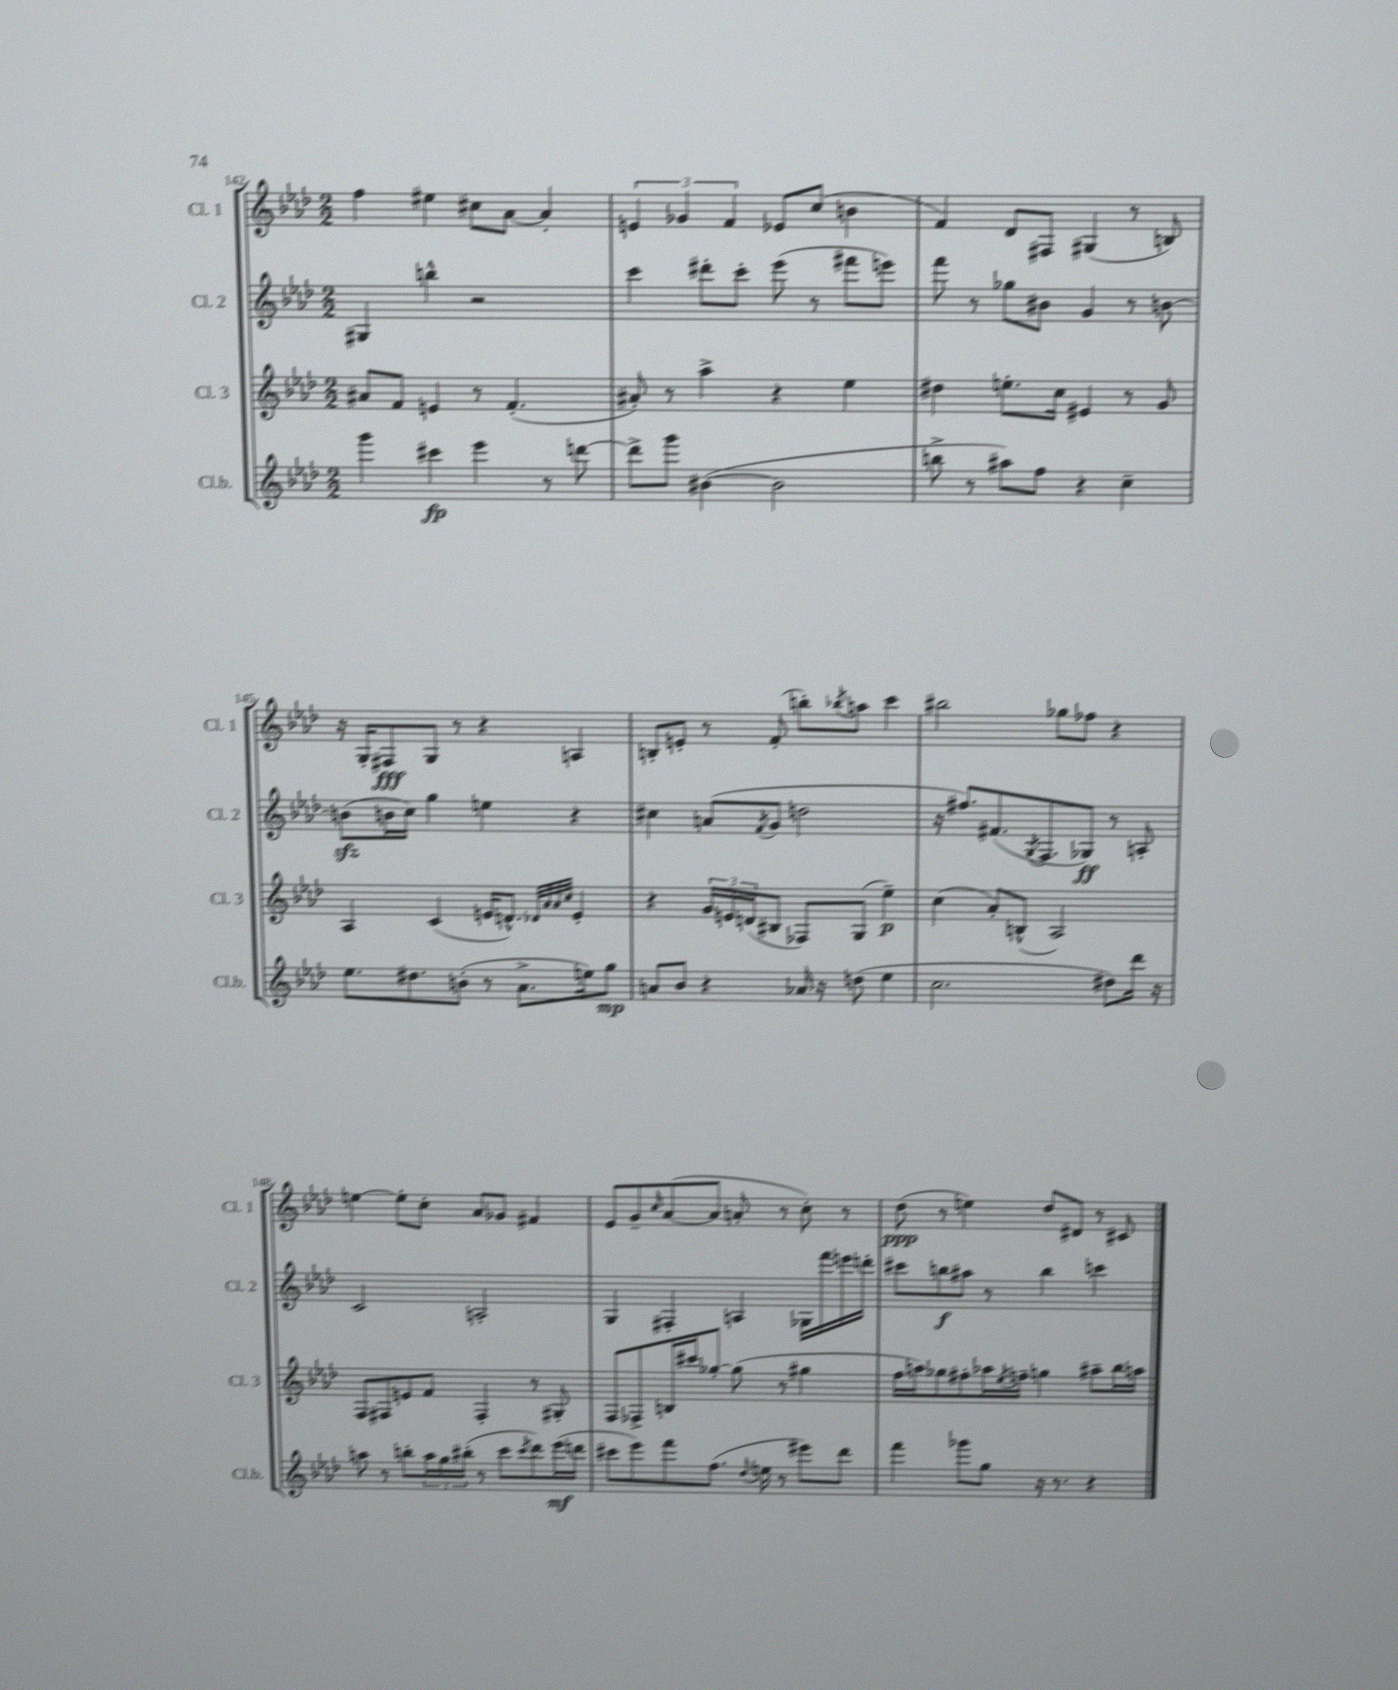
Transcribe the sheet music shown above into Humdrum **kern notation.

**kern	**kern	**kern	**kern
*staff4	*staff3	*staff2	*staff1
*clefG2	*clefG2	*clefG2	*clefG2
*k[b-e-a-d-]	*k[b-e-a-d-]	*k[b-e-a-d-]	*k[b-e-a-d-]
*M2/2	*M2/2	*M2/2	*M2/2
4ggg	8a#	4G#	4ff
.	8f	.	.
4ccc#	4e	4bb^^	4ee#
4eee-	8r	2r	8cc#
.	(4.f'	.	[8a-
8r	.	.	4a-']
[8ddd	.	.	.
=	=	=	=
8ddd^]	8a#')	4ccc	6e
8ggg	8r	.	.
.	.	.	6g-
([4b#	4aa-^	8ddd#'	.
.	.	.	6f
.	.	8ccc'	.
2b#]	4r	(8eee-	8e-
.	.	8r	(8cc
.	4ee-	8fff#	4b
.	.	8eee)	.
=	=	=	=
8bb^	4dd#	8fff	4f)
8r	.	8r	.
8aa#)	8.ee'	8gg-	8d-
8ff	.	8b#	8F#
.	16cc	.	.
4r	4e#	4g	(4G#
4cc~	8r	8r	8r
.	8g	[8b	8B)
=	=	=	=
8.ee-	4A-	(8b]	16r
.	.	.	16G'
.	.	16b	8F#
8.dd#	.	16cc)	.
.	(4c	4gg	8G
(8b'	.	.	8r
8r	16e	4ee	4r
.	8.d^^)	.	.
8.a-^	.	.	.
.	32qqd-	.	.
.	32qqa-	.	.
.	32qqa-	.	.
.	32qqcc	.	.
.	4e'	4r	4A
16ee)	.	.	.
8gg	.	.	.
=	=	=	=
8a	4r	4cc#	8B'
8b-	.	.	8e'
4r	24g	(8a	8r
.	24e	.	.
.	(24d	.	.
.	.	8qf	.
.	8B#	8g	(8f'
16a-	8F-)	2dd	8bb')
16r	.	.	.
.	.	.	8qbb-
(8dd	(8G	.	8aa
4ee-	4ee-~)	.	4ccc
=	=	=	=
2.cc	(4cc	16r	2bb#
.	.	8.ff#)	.
.	8a-')	(8.f#	.
.	(8B^^	.	.
.	.	8qG	.
.	.	8.F	.
.	2A-)	.	8gg-
.	.	8G-)	8ff-
8dd#)	.	8r	4r
16ddd-	.	8A'	.
16r	.	.	.
=	=	=	=
8aa	8F	2c	[4ee
8r	8F#	.	.
8bb'	8e	.	8ee']
24aa	8f	.	8cc'
24gg	.	.	.
(24bb#'	.	.	.
8r	4F#'	2A'	8a-
8ccc	.	.	8g-
8qccc	.	.	.
8ddd-)	8r	.	4f#
(16eee-	8G#'	.	.
16ddd	.	.	.
=	=	=	=
8ccc#	8F	4G	8e-
8eee-)	8F-^	.	8g~
.	.	.	16qqcc
8fff	16B	4F#'	([8a-
.	16ccc#	.	.
(8.ff	[8gg-'	.	8a-]
.	(8gg-]	4A	8a'
8qqdd-	.	.	.
16ee	.	.	.
8r	8r	.	8r
8eee#)	4gg#	16G-	8cc')
.	.	16fff	.
8ddd-	.	16eee	8r
.	.	16ddd'	.
=	=	=	=
4fff	16ff	8ccc#	(8dd-
.	16aa)	.	.
.	8gg-	8bb	8r
8ggg-	8ff#'	8aa#	4ee)
8gg	16aa-	8r	.
.	8qee-	.	.
.	16ff~	.	.
16r	4gg	4bb	8dd-
8.r	.	.	.
.	.	.	8d#
4r	8aa#~	4ccc	8r
.	16bb-	.	8c#
.	16aa	.	.
==	==	==	==
*-	*-	*-	*-
